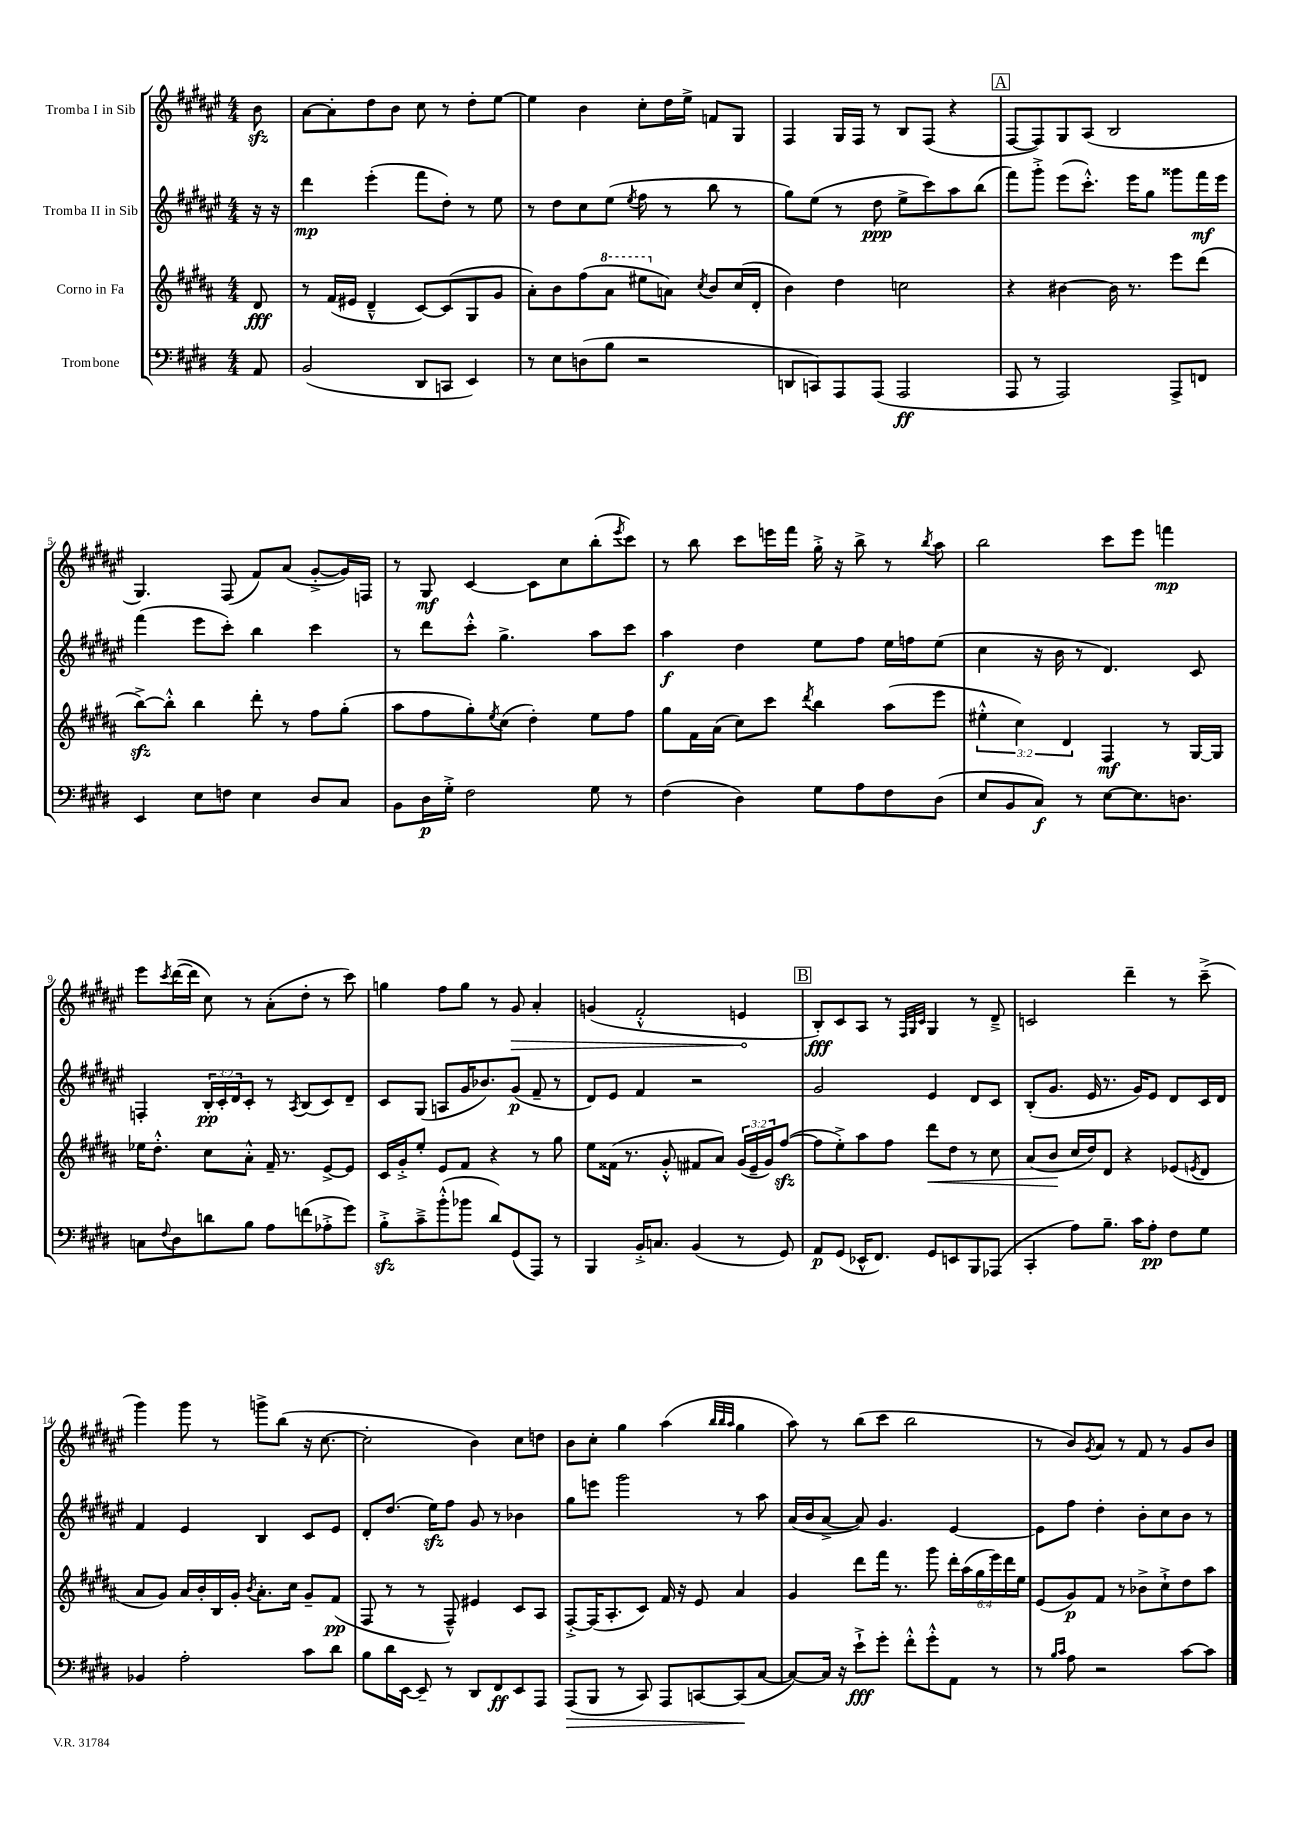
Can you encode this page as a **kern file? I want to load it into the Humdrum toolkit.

**kern	**kern	**kern	**kern
*staff4	*staff3	*staff2	*staff1
*clefF4	*clefG2	*clefG2	*clefG2
*k[f#c#g#d#]	*k[f#c#g#d#a#]	*k[f#c#g#d#a#e#]	*k[f#c#g#d#a#e#]
*M4/4	*M4/4	*M4/4	*M4/4
8AA/	8d#/	16r	8b\
.	.	16r	.
=	=	=	=
(2BB/	8r	4ddd#\	[8a#\L
.	(16f#/LL	.	8a#'\]
.	16e#/JJ	.	.
.	4d#~^^/	(4eee#'\	8dd#\
.	.	.	8b\J
8DD#/L	[8c#/L)	8fff#\L	8cc#\
8CC/J	(8c#/]	8dd#'\J)	8r
4EE/)	8G#/	8r	8dd#'\L
.	8g#/J	8ee#\	[8ee#\J
=	=	=	=
8r	8a#'\L)	8r	4ee#\]
8E\L	8b\	8dd#\L	.
(8D\	(8ff#\	8cc#\	4b\
8B\J	8aa#\J	(8ee#\J	.
.	.	8qee#/	.
2r	8eee#\L	8ff#\	8cc#'\L
.	8a\J)	8r	16dd#\L
.	.	.	16ee#^\JJ
.	8qcc#/	.	.
.	8b/L	8bb\	8f/L
.	(16cc#/L	8r	8G#/J
.	16d#'/JJ	.	.
=	=	=	=
8DD/L	4b\)	8gg#\L)	4F#/
8CC/)	.	(8ee#\J	.
8AAA/	4dd#\	8r	16G#/LL
.	.	.	16F#/JJ
(8AAA/J	.	8dd#\	8r
2AAA/	2cc\	8ee#^\L	8B/L
.	.	8ccc#\)	(8F#/J
.	.	8aa#\	4r
.	.	(8bb\J	.
=	=	=	=
8AAA/	4r	8fff#\L)	[8F#/L
8r	.	8ggg#'^\J	8F#/])
2AAA/)	[4b#\	(8eee#\L	8G#/
.	.	8.ccc#'^^\J)	(8A#/J
.	16b#\]	.	2B/
.	8.r	16eee#\LK	.
.	.	8gg#\J	.
8AAA^/L	8eee\L	8ggg##\L	.
8FF/J	(8ddd#\J	16fff#\L	.
.	.	16eee#\JJ	.
=	=	=	=
4EE/	[8bb^\L)	(4fff#\	4.G#/)
.	8bb'^^\]J	.	.
8E\L	4bb\	8eee#\L	.
8F\J	.	8ccc#'\J)	(8F#/
4E\	8ddd#'\	4bb\	8f#/L)
.	8r	.	(8a#/J
8D#/L	8ff#\L	4ccc#\	[8g#'^/L
8C#/J	(8gg#'\J	.	16g#/]L)
.	.	.	16F/JJ
=	=	=	=
8BB\L	8aa#\L	8r	8r
16D#\L	8ff#\	8ddd#\L	8G#/
16G#'^\JJ	.	.	.
2F#\	8gg#'\)	8ccc#'^^\J	[4c#/
.	8qee/	.	.
.	(8cc#\J	4.gg#^\	.
.	4dd#'\)	.	8c#\]L
.	.	.	8cc#\
8G#\	8ee\L	8aa#\L	(8bb'\
.	.	.	8qeee#/
8r	8ff#\J	8ccc#\J	8ccc#\J)
=	=	=	=
(4F#\	8gg#\L	4aa#\	8r
.	16f#\L	.	8bb\
.	(16a#\JJ	.	.
4D#\)	8cc#\L)	4dd#\	8ccc#\L
.	8ccc#\J	.	16eee\L
.	.	.	16fff#\JJ
.	8qddd#/	.	.
8G#\L	4bb\	8ee#\L	16gg#'^\
.	.	.	16r
8A\	.	8ff#\J	8bb^\
8F#\	(8aa#\L	16ee#\LL	8r
.	.	16ff\J	.
.	.	.	8qbb/
(8D#\J	8eee\J	(8ee#\J	8aa#\
=	=	=	=
8E/L	6ee#'^^\	4cc#\	2bb\
8BB/	.	.	.
.	6cc#\)	.	.
8C#/J)	.	16r	.
.	.	16b\	.
.	6d#/	.	.
8r	.	8r	.
[8E\L	4F#/	4.d#/)	8ccc#\L
8.E\]	.	.	8eee#\J
.	8r	.	4fff\
8.D\J	.	.	.
.	[16G#/LL	8c#/	.
.	16G#/]JJ	.	.
=	=	=	=
8C\L	16ee-\LK	4F'/	8eee#\L
.	8.dd#'^^\J	.	.
8qqF#/	.	.	8qccc#/
8D#\	.	.	([16ddd#\L
.	.	.	16ddd#\]JJ
8d\	8cc#\L	24B'/LL	8cc#\)
.	.	24c#'/	.
.	.	24d#/J	.
8B\J	8a#'^^\J	8c#'/J	8r
8A\L	16f#~/	8r	(8a#'\L
.	8.r	.	.
.	.	8qA#/	.
(8f\	.	(8B/L	8dd#'\J
8A-'^\	[8e^/L	8c#/)	8r
8g#\J)	8e/]J	8d#~/J	8ccc#\)
=	=	=	=
8B'^\L	16c#/LL	8c#/L	4gg\
.	16g#'^/J	.	.
8c#~^\	8ee'/J	(8G#/J	.
(8b'^^\	8e/L	8A/L	8ff#\L
8b-\J	8f#/J	16g#/K	8gg\J
.	.	8.b-/)	.
8d#/L)	4r	.	8r
(8GG#/	.	(8g#/J	8g#/
8AAA/J)	8r	8f#~/	4a#'/
8r	8gg#\	8r	.
=	=	=	=
4BBB/	8ee\L	8d#/L)	(4g/
.	(16f##\Jk	8e#/J	.
.	8.r	.	.
16BB'^/LK	.	4f#/	2f#'^^/
8.C/J	.	.	.
.	8g#'^^/	.	.
(4BB/	8f#/L	2r	.
.	8a#/J)	.	.
8r	(24g#/LL	.	4e/
.	24e~/	.	.
.	24g#/J)	.	.
8GG#/)	([8ff#/J	.	.
=	=	=	=
8AA/L	8ff#\]L	2g#/	8B'/L)
(8GG#/J	8ee'^\)	.	8c#/
16EE-^^/LK	8aa#\	.	8A#/J
8.FF#/J)	.	.	.
.	8ff#\J	.	8r
.	.	.	32qqF#/LLL
.	.	.	32qqG#/
.	.	.	32qqc#/JJJ
8GG#/L	8ddd#\L	4e#/	4G#/
8EE/	8dd#\J	.	.
8BBB/	8r	8d#/L	8r
(8AAA-/J	8cc#\	8c#/J	8d#~^/
=	=	=	=
4CC#'/	(8a#/L	(8B'/L	2c/
.	8b/J	8.g#/J	.
8A\L)	16cc#/LL	.	.
.	16dd#/J)	16e#/	.
8.B~\J	8d#/J	8.r	.
.	4r	.	4ddd#~\
16c#\LK	.	16g#/LK)	.
8A'\J	.	8e#/J	.
8F#\L	(8e-/L	8d#/L	8r
.	8qe/	.	.
8G#\J	8d#/J	16c#/L	(8ccc#~^\
.	.	16d#/JJ	.
=	=	=	=
4BB-/	8a#/L	4f#/	4ggg#\)
.	8g#/J)	.	.
2A'\	16a#/LL	4e#/	8ggg#\
.	16b'/	.	.
.	16B/	.	8r
.	16g#'/JJ	.	.
.	8qb/	.	.
.	8.a#'\L	4B/	8ggg^\L
.	.	.	(8bb\J
.	16cc#\Jk	.	.
8c#\L	8g#~/L	8c#/L	16r
.	.	.	[8.cc#\
8d#\J	(8f#/J	8e#/J	.
=	=	=	=
8B\L	8F#/	8d#'/L	2cc#'\]
16d#\L	8r	(8.dd#/J	.
[16EE\JJ	.	.	.
8EE~/]	8r	.	.
.	.	16ee#\LK)	.
8r	8F#~^^/)	8ff#\J	.
8DD#/L	4e#/	8g#/	4b\)
8FF#/	.	8r	.
8EE/	8c#/L	4b-\	8cc#\L
8AAA/J	8A#/J	.	8dd\J
=	=	=	=
(8AAA/L	[8F#'^/L	8gg#\L	8b\L
8BBB/J	(16F#/]K	8eee\J	8cc#'\J
.	8.A#'/	.	.
8r	.	2ggg#\	4gg#\
8CC#/)	8c#/J)	.	.
8AAA/L	16f#/	.	(4aa#\
.	16r	.	.
[8CC/	8e/	.	.
.	.	.	32qqbb/LLL
.	.	.	32qqbb/
.	.	.	32qqaa#/JJJ
(8CC/]	4a#/	8r	4gg#\
[8C#/J	.	8aa#\	.
=	=	=	=
8C#/_L)	4g#/	(16a#/LL	8aa#\)
.	.	16b/J	.
16C#/]Jk	.	[8a#^/J	8r
16r	.	.	.
8e`^\L	8ddd#\L	8a#/])	(8bb\L
8g#'\J	16fff#\Jk	4.g#/	8ccc#\J
.	8.r	.	.
8f#'^^\L	.	.	2bb\
8g#'^^\	8ggg#\	.	.
8AA\J	24ddd#'\LL	[4e#/	.
.	(24aa#\	.	.
.	24gg#\	.	.
8r	24eee\)	.	.
.	24ddd#\	.	.
.	24ee\JJ	.	.
=	=	=	=
8r	(8e/L	8e#\]L	8r
16qqB/LL	.	.	.
16qqc#/JJ	.	.	.
8A\	8g#/)	8ff#\J	8b/L)
.	.	.	8qg#/
2r	8f#/J	4dd#'\	8a#/J
.	8r	.	8r
.	8b-^\L	8b'\L	8f#/
.	8cc#`^\	8cc#\	8r
[8c#\L	8dd#\	8b\J	8g#/L
8c#\]J	8aa#\J	8r	8b/J
==	==	==	==
*-	*-	*-	*-
